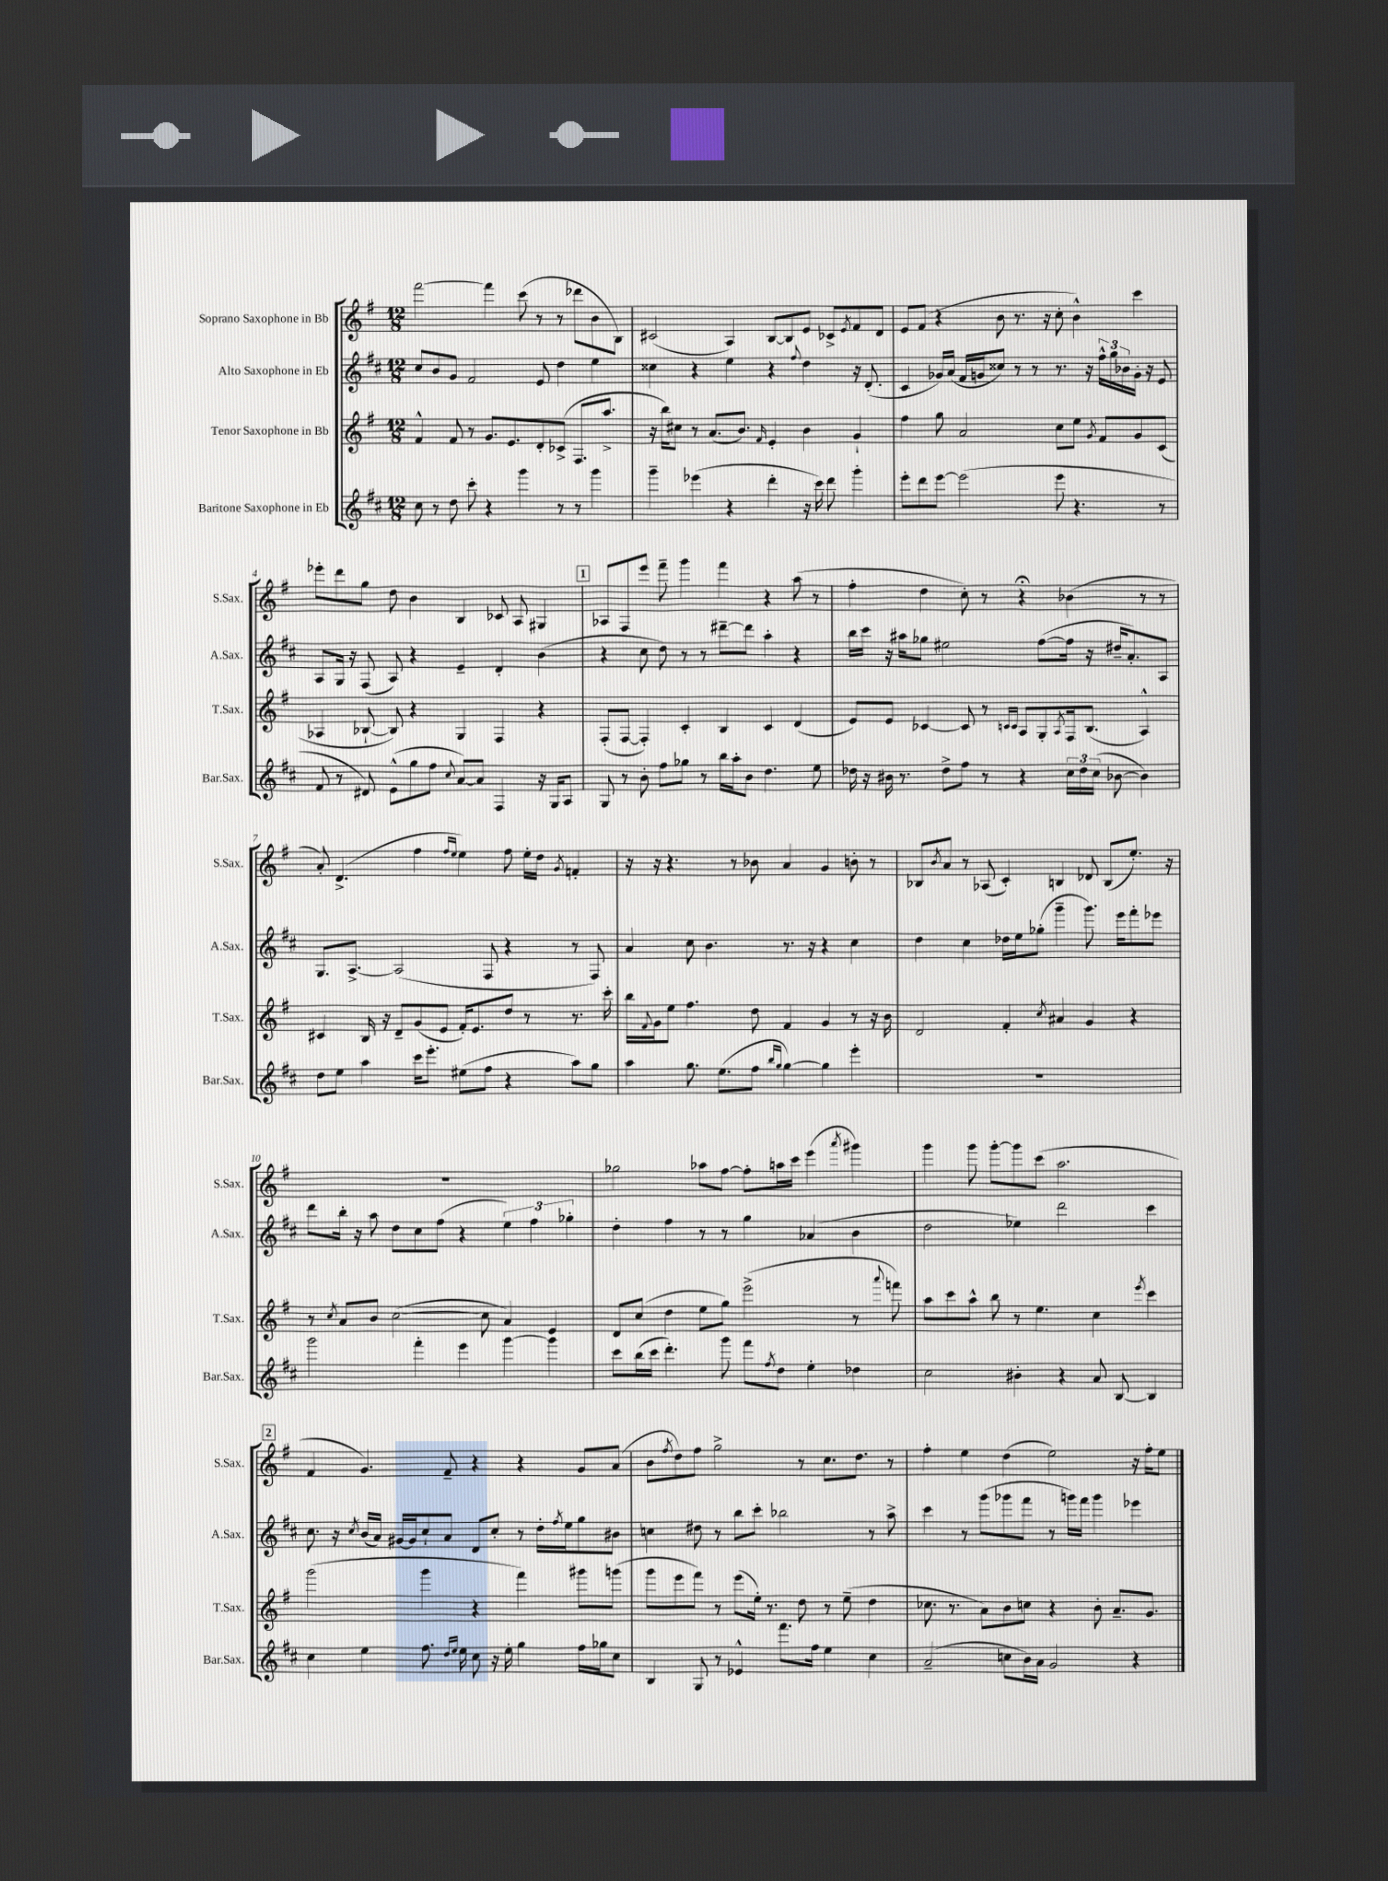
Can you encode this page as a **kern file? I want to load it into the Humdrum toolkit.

**kern	**kern	**kern	**kern
*part4	*part3	*part2	*part1
*staff4	*staff3	*staff2	*staff1
*I"Baritone Saxophone in Eb	*I"Tenor Saxophone in Bb	*I"Alto Saxophone in Eb	*I"Soprano Saxophone in Bb
*I'Bar.Sax.	*I'T.Sax.	*I'A.Sax.	*I'S.Sax.
*clefG2	*clefG2	*clefG2	*clefG2
*k[f#c#]	*k[f#]	*k[f#c#]	*k[f#]
*M12/8	*M12/8	*M12/8	*M12/8
=1	=1	=1	=1
8cc#\	4f#^^/	8cc#/L	[2fff#\
8r	.	8b/	.
8dd\	8f#/	8g/J	.
8ccc#'\	8r	2f#/	.
4r	8.g/L	.	4fff#\]
.	8.e/	.	.
4ggg\	.	.	(8ccc\
.	8d'/	8e/	8r
8r	(8c-X^/J	4dd\	8r
8r	8.F#/L	.	8ddd-X\L
4ggg\	.	4ee\	8b\
.	8.aa^/J	.	.
.	.	.	8B\J)
=2	=2	=2	=2
4ggg~\	16r	4cc##X\	(2c#X/
.	16bb\KL)	.	.
.	8cc#X\J	.	.
(4eee-X\	8r	4r	.
.	(8.a/L	.	.
4r	.	4ee\	4A/)
.	8.b/J)	.	.
.	16qqf#/	.	.
4ddd'\	4e'/	4r	[8B/L
.	.	.	8B/]
.	.	8qqff#/	.
16r	4b\	4dd\	8e/J
16ccc#\)	.	.	.
8ddd\	.	.	8c-X^/L
.	.	.	8qe/
4ggg'\	4g`/	16r	8f#/
.	.	(8.d'/	.
.	.	.	8d/J
=3	=3	=3	=3
8eee'\L	4ff#\	4c#/	8e/L
8ddd\	.	.	(8f#/J
[8eee\J	8gg\	16g-X/LL)	4r
.	.	(16a/JJ	.
(2eee\]	2a/	16f#/LL	.
.	.	16gn/J	.
.	.	8cc##X/J)	8b\
.	.	8r	8.r
.	.	8r	.
.	.	.	16r
8eee\	8cc\L	8.r	8cc'\
4.r	8ee\J	.	4b^^\)
.	.	16r	.
.	8qg/	.	.
.	8f#/L	24ff#^^\LL	.
.	.	24gg\	.
.	.	24b-X\	.
.	8g/	16g'\JJ	4ccc\
.	.	16r	.
8r	(8c/J	8e/	.
!!LO:LB:g=z
=4	=4	=4	=4
8f#/	4A-X/	8A/L	8eee-X'\L
8r	.	16G/Jk	8ddd\
.	.	16r	.
8d#X/)	[8B-X`/	(8F#/	8gg\J
(8e^^\L	8B-/])	8A/)	8dd\
8gg\	4r	4r	4b\
8ff#\J	.	.	.
8qqcc#/	.	.	.
[8a/L)	4G/	4e~/	4B/
8a/J]	.	.	.
4F#/	4F#/	4d'/	8c-X/
.	.	.	8A/
16r	4r	(4b\	4G#X/
16G/KL	.	.	.
8A/J	.	.	.
!!LO:REH:place=s1:t=1
=5	=5	=5	=5
8G/	(8F#'/L	4r	8A-X/L
8r	[8F#/J	.	8F#/
8b'\	4F#'/])	8cc#\	8eee/J
8ff#\L	.	8dd\)	8fff#~\
8gg-X\J	4c'/	8r	4ggg\
8r	.	8r	.
16bb\LL	4B/	[8ddd#X~\L	4fff#\
16aa'\J	.	.	.
8b\J	.	8ddd#\J]	.
4.dd\	4c/	4aa'\	4r
.	(4d/	4r	(8aa\
8ee\	.	.	8r
=6	=6	=6	=6
16dd-X\	8e/L)	16bb\LL	4ff#'\
16r	.	16ccc#\JJ	.
16b#X\	8e/J	16r	.
8.r	.	16aa#X\KL	.
.	[4c-X/	8gg-X\J	4dd\
8dd-^\L	.	2ee#X\	.
8ff#\J	8c-/]	.	8cc'\)
8r	8r	.	8r
.	16qqcn/LL	.	.
.	16qqc/JJ	.	.
4r	8A/L	.	4r;<
.	8G'/	([8ff#\L	.
.	8qA/	.	.
24cc#\LL	16F#/k	16ff#\Jk]	(4b-X\
24dd-\	.	.	.
.	(8.B/J	16r	.
(24cc#\JJ	.	.	.
[8b-X\	.	16dd#X~/KL	.
.	.	8.a'/)	.
4b-\])	4A^^/)	.	8r
.	.	8A/J	8r
!!LO:LB:g=z
=7	=7	=7	=7
8dd\L	4c#X/	8.G/L	8a'/)
8ee\J	.	.	(4.d^/
.	.	[8.A^/J	.
4aa\	16B/	.	.
.	16r	.	.
.	8d~/L	(2A/]	.
16ccc#\KL	(8g/	.	4ff#\
8.eee'\J	.	.	.
.	8e/J	.	.
.	.	.	16qqff#/LL
.	.	.	16qqee/JJ
(8ee#X\L	16f#'/KL)	.	4ee\)
.	8.e/	.	.
8ff#\J	.	8F#/	.
4r	8dd/J	4r	8ff#\
.	8r	.	16ee'\LL
.	.	.	16dd\JJ
.	.	.	8qg/
8aa\L)	8.r	8r	4fn'/
8gg\J	.	8F#/)	.
.	16ccc'\	.	.
=8	=8	=8	=8
4aa\	16bb\LL	4a/	16r
.	8qqf#/	.	.
.	16g\J	.	16r
.	8ee\J	.	4.r
8.gg\	4.ff#\	8cc#\	.
.	.	4.b\	.
(8.ee\L	.	.	.
.	.	.	8r
8ff#\J	8dd\	.	8b-X\
16qqbb/LL	.	.	.
16qqgg/JJ	.	.	.
[4gg\)	4f#/	8.r	4a/
.	.	16r	.
4gg\]	4g/	4r	4g/
4eee'\	8r	4cc#\	8bn'\
.	16r	.	8r
.	16b\	.	.
=9	=9	=9	=9
1.r	2d/	4dd\	8B-X/L
.	.	.	8qb/
.	.	.	8a/J
.	.	4cc#\	8r
.	.	.	(8A-X/
.	4f#'/	16dd-X\LL	4c'/)
.	.	16ee\J	.
.	.	(8gg-X'\J	.
.	8qcc/	.	.
.	4a#X/	4ggg~\	4Bn/
.	4g/	8.ggg\)	8d-X/
.	.	.	(8B/L
.	.	16eee\KL	.
.	4r	8fff#'\	8.ee'/J)
.	.	8eee-X\J	.
.	.	.	16r
!!LO:LB:g=z
=10	=10	=10	=10
2ggg\	8r	8ddd\L	1.r
.	8qcc/	.	.
.	8a/L	16bb'\Jk	.
.	.	16r	.
.	8b/J	8aa\	.
.	([2cc\	8dd\L	.
4fff#'\	.	8cc#\	.
.	.	(8ff#\J	.
4eee\	.	4r	.
.	8cc\]	.	.
[4ggg\	4a/)	6ee\)	.
.	.	6ff#\	.
4ggg\]	4e/	.	.
.	.	6gg-X'\	.
=11	=11	=11	=11
8ccc#\L	8d/L	4dd'\	2gg-X\
(16bb\L	(8cc/J	.	.
16ccc#\JJ	.	.	.
4.ddd'\)	4dd\	4ff#\	.
.	8ee\L	8r	8aa-X\L
8ggg\	8gg\J)	8r	[8ff#\J
8fff#\L	(2eee^\	4gg\	8ff#'\L]
8qff#/	.	.	.
8dd\J	.	.	16aan\L
.	.	.	16ccc\JJ
4ee'\	.	(4a-X/	(4eee\
.	.	.	8qaaa/
4dd-X\	8r	4b\	4ggg#X\)
.	8qqaaa/	.	.
.	8fffn\)	.	.
=12	=12	=12	=12
2cc#\	8aa\L	2dd\	4ggg\
.	8ccc\	.	.
.	8aa^^\J	.	8ggg\
.	8bb\	.	[8ggg'\L
4b#X'\	8r	4ee-X\)	8ggg\]
.	4.ee\	.	(8ccc\J
4r	.	2ddd\	2.aa\
8a/	4cc\	.	.
[8B/	.	.	.
.	8qeee/	.	.
4B/]	4ccc\	4ccc#\	.
!!LO:LB:g=z
!!LO:REH:place=s1:t=2
=13	=13	=13	=13
4cc#\	(2ggg\	8.cc#\	4f#/
.	.	16r	.
.	.	8qcc#/	.
4ee\	.	(16b/LL	4.g/)
.	.	16a/JJ)	.
.	.	[16g#X/LL	.
.	.	16g#/J]	.
8.ff#\	4ggg\	8cc#`/	.
.	.	8a/J	8f#~/
16qqdd/LL	.	.	.
16qqee/JJ	.	.	.
16ee\	.	.	.
8cc#\	4r	8d/L	4r
16r	.	8cc#'/J	.
16ee'\	.	.	.
4gg\	4fff#\)	8r	4r
.	.	16dd'\LL	.
.	.	8qff#/	.
.	.	16ee\J	.
16ff#\LL	8ggg#X\L	8gg\	8g/L
16gg-X\J	.	.	.
8cc#\J	(8gggn\J	8b#X\J	(8a/J
=14	=14	=14	=14
4B/	8ggg\L	4ccn\	8b\L
.	.	.	8qff#/
.	8eee\	.	8dd\)
8G/	8fff#\J)	8dd#X\	8ff#\J
8r	8r	8r	2gg^\
4e-X^^/	(8eee\L	8bb\L	.
.	16ee'\Jk)	8ccc#'\J	.
.	8.r	.	.
8.fff#\L	.	2bb-X\	.
.	8dd\	.	8r
16ff#\Jk	.	.	.
4ee\	8r	.	8.cc\L
.	(8ee~\	.	.
.	.	.	8.dd\J
4cc#\	4dd\	8r	.
.	.	8aa^\	8r
=15	=15	=15	=15
(2a~/	8.cc-X\	4ccc#\	4ff#'\
.	8.r	.	.
.	.	8r	4ee\
.	8a\L)	(8ggg\L	.
8ccn\L	8b\	8ggg-X\	(4dd\
16b\L)	8ccn\J	8fff#\J	.
16a\JJ	.	.	.
2g/	4r	8r	2ee\)
.	.	16gggn\LL)	.
.	.	16fff#\JJ	.
.	8b'\	4ggg\	.
.	8.a~/L	.	.
4r	.	4eee-X\	16r
.	8.g/J	.	16ff#'\KL
.	.	.	8ee\J
==	==	==	==
*-	*-	*-	*-
